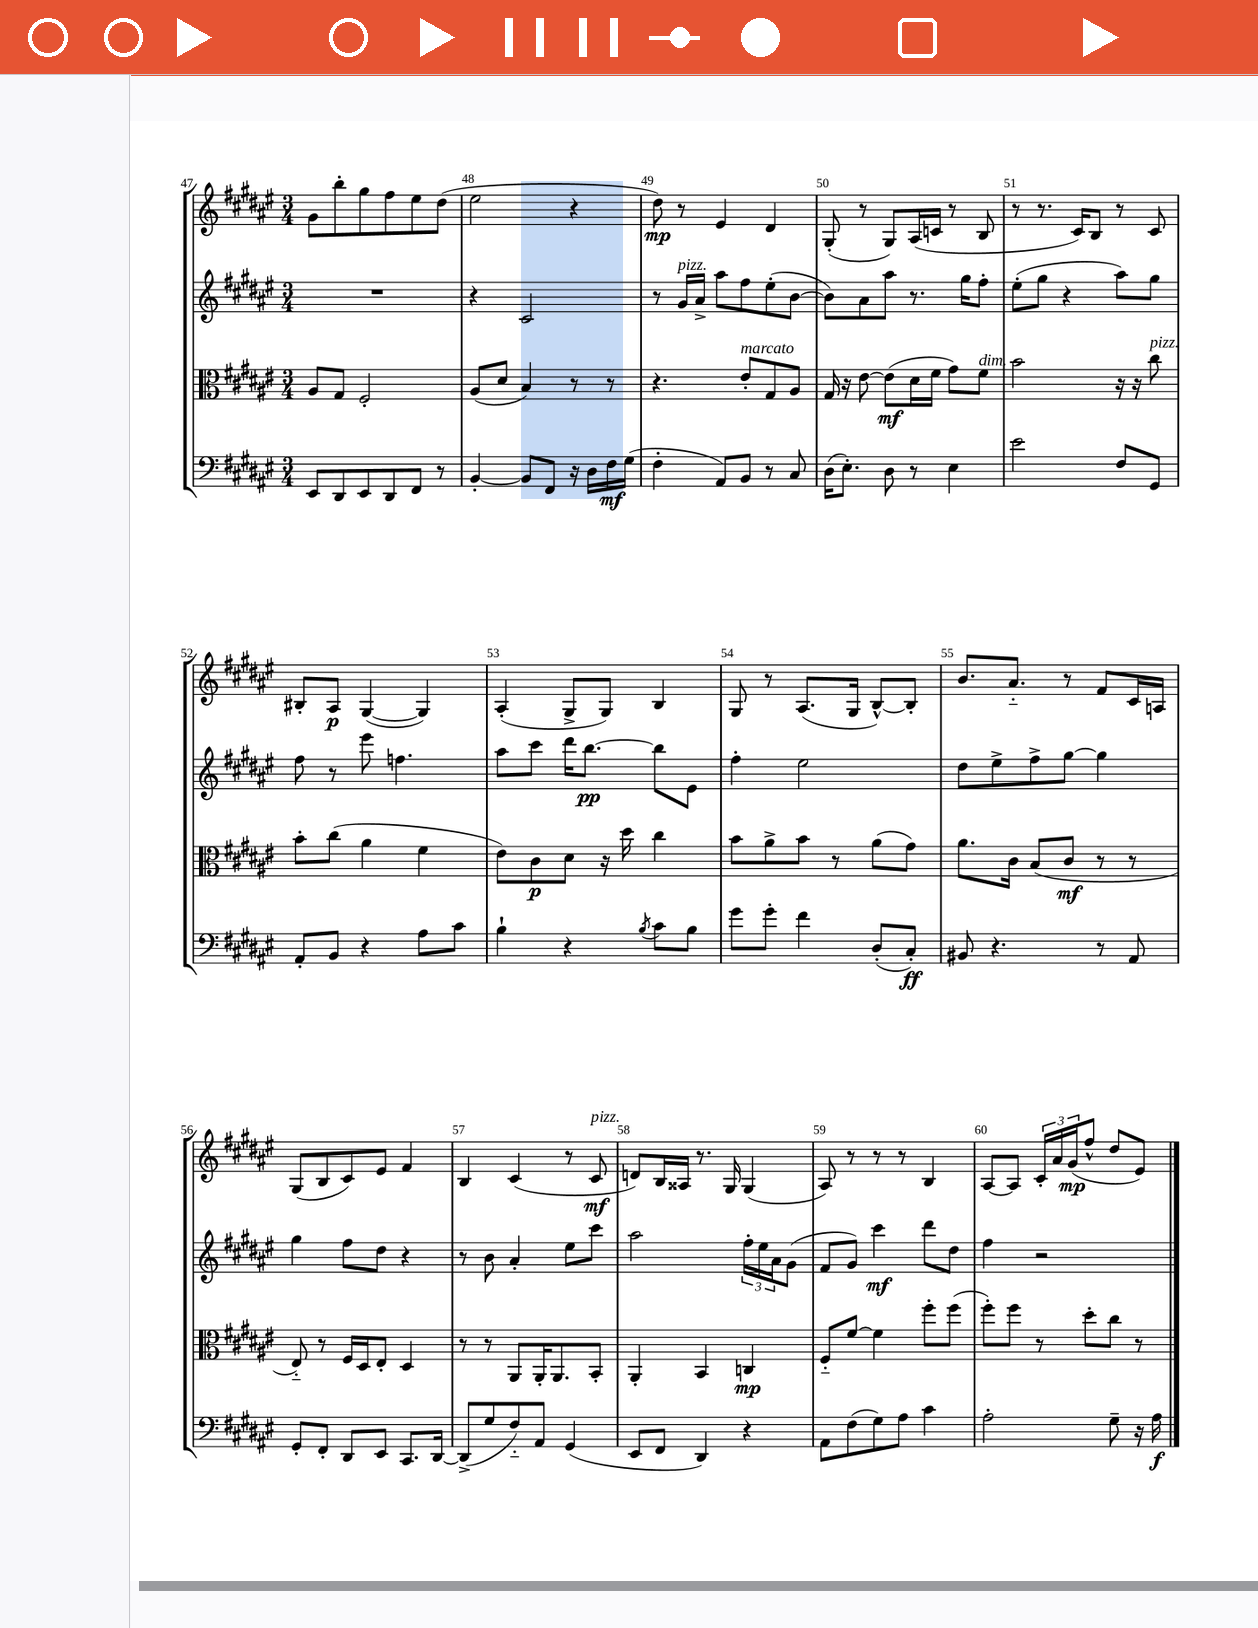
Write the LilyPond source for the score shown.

<<
\new StaffGroup <<
\new Staff = "s0" {
    \clef treble \key fis \major \numericTimeSignature \time 3/4
    gis'8 b''8-. gis''8 fis''8 eis''8 dis''8( |
    eis''2 r4 |
    dis''8\mp) r8 eis'4 dis'4 |
    gis8-.( r8 gis8) ais16( c'16 r8 b8 |
    r8 r8. cis'16) b8 r8 cis'8 |
    bis8-. ais8\p gis4~( gis4) |
    ais4-.( gis8-> gis8) b4 |
    gis8 r8 ais8.( gis16 b8~-^) b8-. |
    b'8. ais'8.-_ r8 fis'8 cis'16 a16 |
    gis8( b8 cis'8) eis'8 fis'4 |
    b4 cis'4( r8 cis'8\mf^\markup { \italic "pizz." } |
    d'8) b16 aisis16 r8. gis16 gis4( |
    ais8) r8 r8 r8 b4 |
    ais8~ ais8 \tuplet 3/2 { cis'16-. ais'16 gis'16\mp( } fis''8-^ dis''8 eis'8) \bar "|." |
}
\new Staff = "s1" {
    \clef treble \key fis \major \numericTimeSignature \time 3/4
    R2. |
    r4 cis'2 |
    r8 gis'16^\markup { \italic "pizz." } ais'16-> ais''8 fis''8 eis''8-.( b'8~ |
    b'8) ais'8 ais''8 r8. gis''16 fis''8-. |
    eis''8-.( gis''8 r4 ais''8) gis''8 |
    fis''8 r8 eis'''8 f''4. |
    ais''8 cis'''8 dis'''16 b''8.~\pp b''8 eis'8 |
    fis''4-. eis''2 |
    dis''8 eis''8-> fis''8-> gis''8~ gis''4 |
    gis''4 fis''8 dis''8 r4 |
    r8 b'8 ais'4-. eis''8 cis'''8 |
    ais''2 \tuplet 3/2 { fis''16-. eis''16 ais'16 } gis'8( |
    fis'8 gis'8) cis'''4\mf dis'''8 dis''8 |
    fis''4 r2 \bar "|." |
}
\new Staff = "s2" {
    \clef alto \key fis \major \numericTimeSignature \time 3/4
    ais8 gis8 fis2-. |
    ais8( dis'8 b4) r8 r8 |
    r4. eis'8-.^\markup { \italic "marcato" } gis8 ais8 |
    gis16 r16 eis'8~ eis'8\mf( dis'16 fis'16 gis'8) fis'8^\markup { \italic "dim." } |
    b'2 r16 r16 cis''8^\markup { \italic "pizz." } |
    b'8-. cis''8( ais'4 fis'4 |
    eis'8) cis'8\p dis'8 r16 dis''16 cis''4 |
    b'8 ais'8-> b'8 r8 ais'8( gis'8) |
    ais'8. cis'16 b8( cis'8\mf r8 r8 |
    eis8-_) r8 fis16 dis16 eis8-. dis4 |
    r8 r8 ais,8 ais,16-. ais,8. b,8-. |
    ais,4-. b,4 c4\mp |
    fis8-_ fis'8~ fis'4 fis''8-. fis''8( |
    fis''8-.) fis''8 r8 dis''8-. cis''8 r8 \bar "|." |
}
\new Staff = "s3" {
    \clef bass \key fis \major \numericTimeSignature \time 3/4
    eis,8 dis,8 eis,8 dis,8 fis,8 r8 |
    b,4~-. b,8 fis,8 r16 dis16 fis16\mf gis16( |
    fis4-. ais,8) b,8 r8 cis8 |
    dis16( eis8.-.) dis8 r8 eis4 |
    eis'2 fis8 gis,8 |
    ais,8-. b,8 r4 ais8 cis'8 |
    b4-! r4 \acciaccatura { b8 } cis'8 b8 |
    gis'8 gis'8-. fis'4 dis8-.( cis8-.\ff) |
    bis,8 r4. r8 ais,8 |
    gis,8-. fis,8-. dis,8 eis,8 cis,8. dis,16~ |
    dis,8->( gis8 fis8-_) ais,8 gis,4( |
    eis,8 fis,8 dis,4) r4 |
    ais,8 fis8( gis8) ais8 cis'4 |
    ais2-. gis8-- r16 ais16\f \bar "|." |
}
>>
>>
\layout { \context { \Score currentBarNumber = #47 \override BarNumber.break-visibility = ##(#f #t #t) barNumberVisibility = #all-bar-numbers-visible } }
